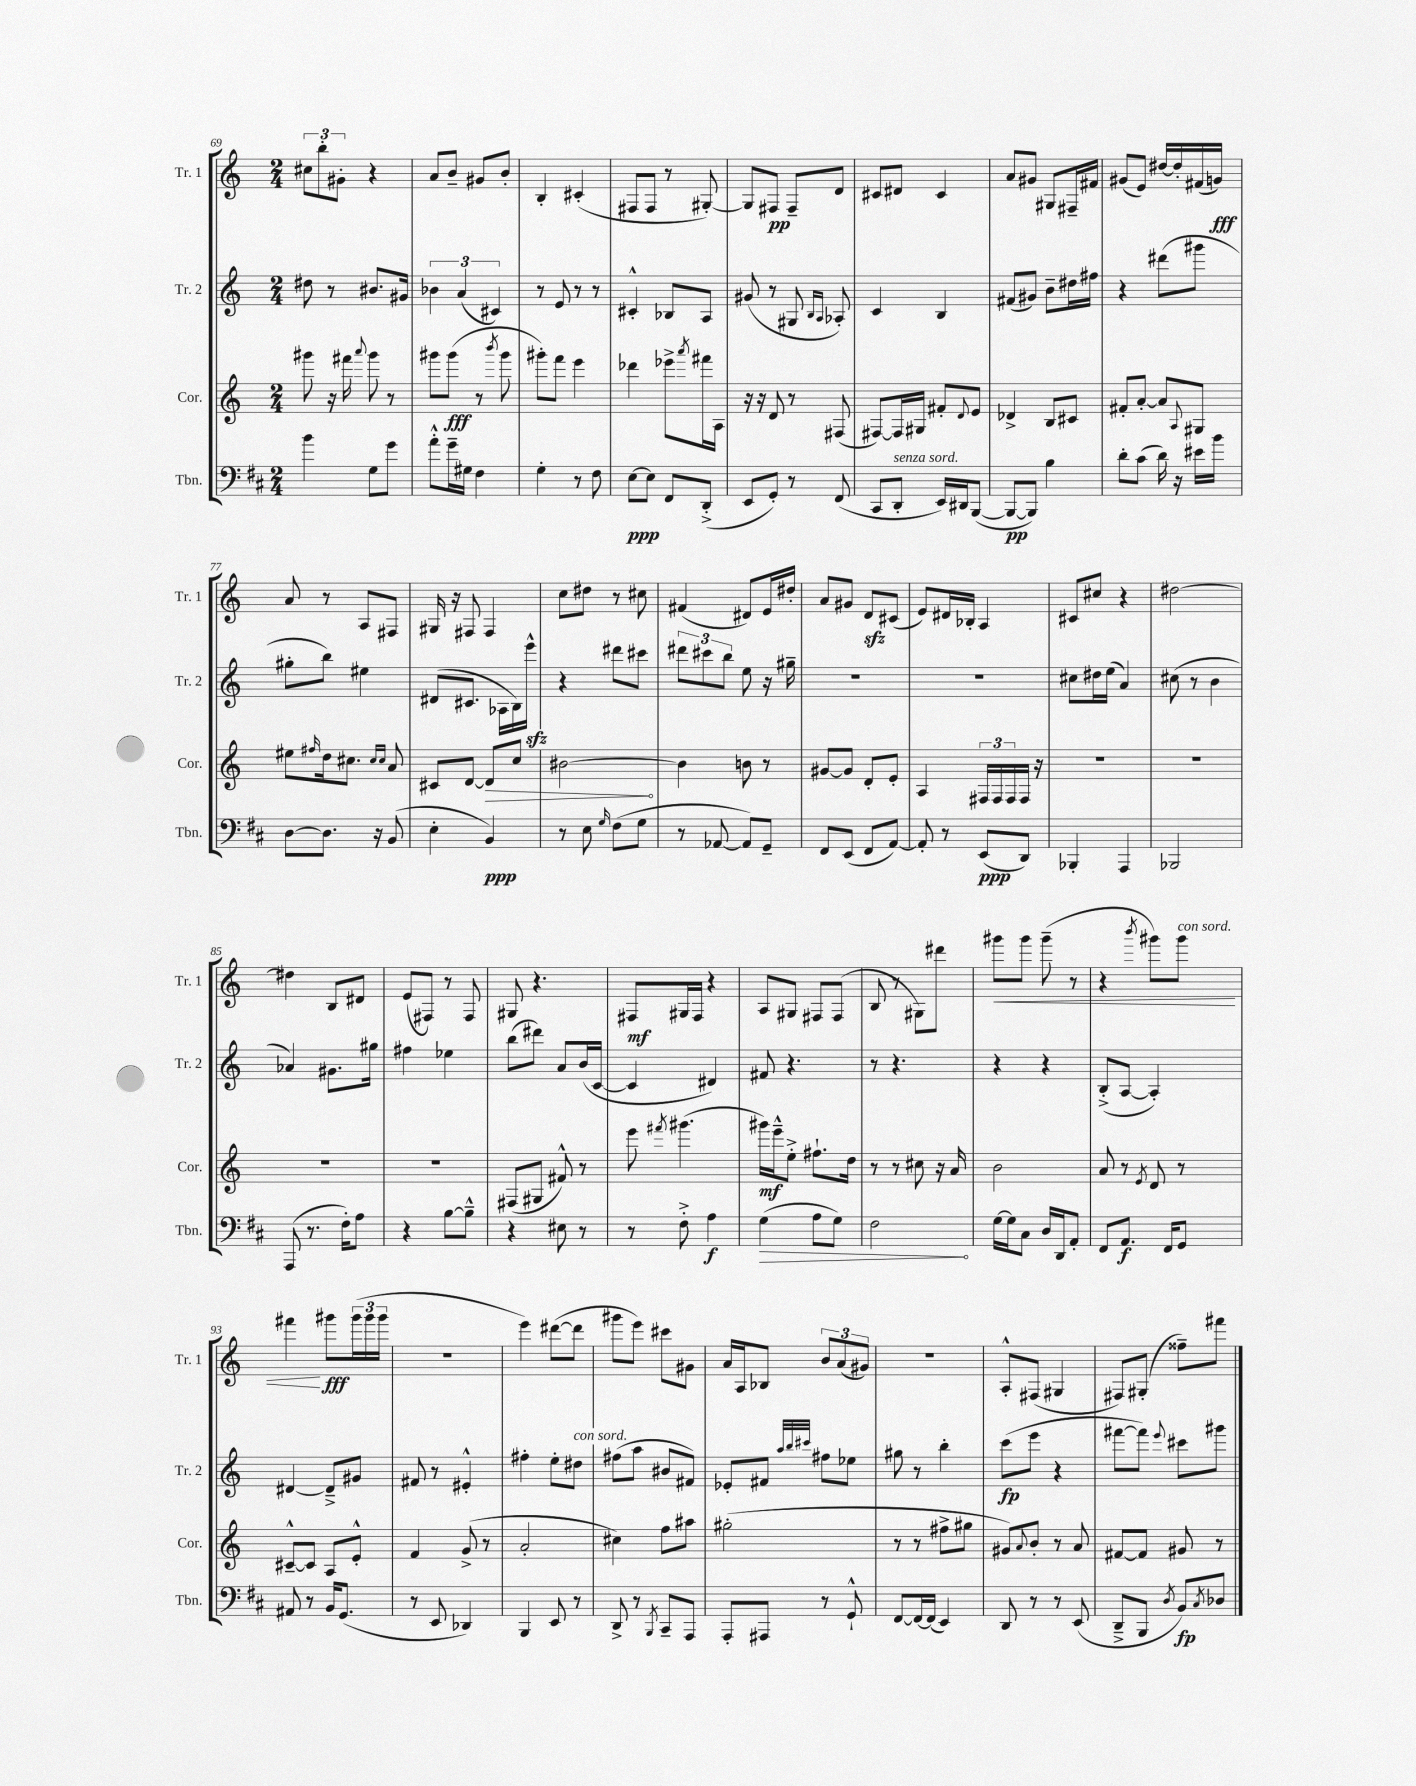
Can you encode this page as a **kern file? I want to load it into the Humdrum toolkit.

**kern	**kern	**kern	**kern
*staff4	*staff3	*staff2	*staff1
*clefF4	*clefG2	*clefG2	*clefG2
*k[f#c#]	*k[]	*k[]	*k[]
*M2/4	*M2/4	*M2/4	*M2/4
4b	8ggg#	8dd#	12cc#
.	.	.	12bb'
.	16r	8r	.
.	.	.	12g#'
.	16fff#	.	.
.	8qqaaa	.	.
8G	8ggg#	8.b#	4r
8g	8r	.	.
.	.	16g#	.
=	=	=	=
8a'^^	8ggg#	6b-	8a
16g~	(8ggg#	.	8b~
.	.	(6a	.
16G#	.	.	.
4F#	8r	.	8g#
.	.	6c#)	.
.	8qbbb	.	.
.	8ggg#	.	8b'
=	=	=	=
4G'	8ggg#')	8r	4B'
.	8fff	8e	.
8r	4eee	8r	(4c#'
8F#	.	8r	.
=	=	=	=
[8E	4ddd-	4c#'^^	8F#
8E]	.	.	8F#
8FF#	8eee-^	8B-	8r
.	8qaaa	.	.
(8DD'^	16fff#	8A	[8G#')
.	16A	.	.
=	=	=	=
8EE	16r	(8g#	8G#]
.	16r	.	.
8GG')	8d	8r	8F#
8r	8r	8G#	8F#~
.	.	16qqB	.
.	.	16qqA	.
(8FF#	(8F#	8A-')	8d
=	=	=	=
8CC#	[8F#)	4c	8c#
8DD'	16F#]	.	8d#
.	16G#	.	.
16EE)	8f#'	4B	4c#
16DD#	.	.	.
.	8qqd	.	.
([8BBB	8e	.	.
=	=	=	=
8BBB_	4d-^	(8f#	8a
8BBB])	.	8g#)	8g#
4B	8B	8b~	8G#
.	8c#	16dd#	16F#~
.	.	16ff#	16f#
=	=	=	=
8d'	8f#'	4r	(8g#
(8c#	[8a'	.	8e)
16d)	8a]	(8ddd#	[16dd#
16r	.	.	16dd#']
.	8qqA	.	.
16e#	8G#	8ggg#	(16f#
16b	.	.	16g)
=	=	=	=
[8D	8ee#	8gg#'	8a
.	16qqff#	.	.
8.D]	16dd	8bb)	8r
.	8.cc#	.	.
.	.	4ee#	8A
16r	.	.	.
.	16qqcc#	.	.
.	16qqcc#	.	.
(8BB	8a	.	8F#
=	=	=	=
4E'	8c#	(8d#	16G#
.	.	.	16r
.	[8d	8.c#	8F#
4BB)	8d]	.	4F#
.	.	16A-	.
.	8cc	16B)	.
.	.	16eee^^	.
=	=	=	=
8r	[2b#	4r	8cc
8E	.	.	8dd#
16qqG	.	.	.
(8F#	.	8ddd#	8r
8G	.	8ccc#	8cc#
=	=	=	=
8r	4b#]	12ddd#	(4f#
.	.	12ccc#	.
[8AA-	.	.	.
.	.	12bb	.
8AA-])	8b	8ee	8d#)
8GG~	8r	16r	16e
.	.	16gg#~	16dd#'
=	=	=	=
8FF#	[8g#	2r	8a
(8EE	8g#]	.	8g#
8FF#	8d'	.	8d
[8AA)	8e'	.	(8c#
=	=	=	=
8AA']	4A	2r	8e)
8r	.	.	16d#
.	.	.	16B-'
(8EE	24F#	.	4A
.	24F#	.	.
.	24F#	.	.
8DD)	16F#	.	.
.	16r	.	.
=	=	=	=
4BBB-'	2r	8cc#	8c#
.	.	16dd#	8cc#
.	.	(16ee	.
4AAA	.	4a)	4r
=	=	=	=
2BBB-	2r	(8cc#	[2dd#
.	.	8r	.
.	.	4b	.
=	=	=	=
(8AAA	2r	4a-)	4dd#]
8.r	.	.	.
.	.	8.g#	8B
16F#')	.	.	.
8A	.	.	8d#
.	.	16gg#	.
=	=	=	=
4r	2r	4ff#	(8e
.	.	.	8F#)
[8B	.	4ee-	8r
8B~^^]	.	.	8F#
=	=	=	=
4r	(8F#	(8bb	8G#
.	8G#	8ddd#)	4.r
8E#	8f#^^)	8a	.
8r	8r	(16b	.
.	.	[16c	.
=	=	=	=
8r	8eee	4c]	8F#
.	8qfff#	.	.
8F#'^	(4.ggg#	.	16G#
.	.	.	16F#
4A	.	4d#)	4r
=	=	=	=
(4G	16ggg#)	8f#	8A
.	16eee~^^	.	.
.	8ee'^	4.r	8G#
8A	8.ff#`	.	8F#
8G)	.	.	(8F#
.	16dd	.	.
=	=	=	=
2F#	8r	8r	8B
.	8r	4.r	8r
.	8cc#	.	8G#)
.	16r	.	8ddd#
.	16a	.	.
=	=	=	=
[16G	2b	4r	8ggg#
16G]	.	.	.
8C#	.	.	8ggg#
16D	.	4r	(8ggg#~
16DD	.	.	.
8AA'	.	.	8r
=	=	=	=
8FF#	8a	(8B'^	4r
8.AA	8r	[8A	.
.	8qe	.	8qbbb
.	8d	4A'])	8ggg#)
16FF#	.	.	.
8GG	8r	.	8ggg#
=	=	=	=
8AA#	[8c#~^^	[4d#	4fff#
8r	8c#]	.	.
16BB	8A	8d#~^]	8ggg#
(8.GG	.	.	.
.	8e'^^	8g#	(24ggg#
.	.	.	24ggg#
.	.	.	24ggg#
=	=	=	=
8r	4f	8f#	2r
8EE	.	8r	.
4DD-)	(8g^	4e#'^^	.
.	8r	.	.
=	=	=	=
4BBB	2a'	4ff#'	4eee)
8EE	.	8ee'	([8ddd#
8r	.	8dd#	8ddd#]
=	=	=	=
8DD^	4cc#)	(8ff#	8ggg#
8r	.	8aa	8eee)
8qBBB	.	.	.
8CC#~	8ff	8b#	8ccc#
8AAA	8aa#	8f#)	8g#
=	=	=	=
8AAA'	(2gg#'	8e-'	16a
.	.	.	16A
8AAA#	.	8f#	8B-
.	.	32qqaa	.
.	.	32qqbb	.
.	.	32qqccc#	.
8r	.	8ff#	12b
.	.	.	(12a
8GG`^^	.	8ee-	.
.	.	.	12g#)
=	=	=	=
[8FF#	8r	8gg#	2r
16FF#_	8r	8r	.
(16FF#]	.	.	.
4EE)	8ff#^	4bb'	.
.	8gg#	.	.
=	=	=	=
8DD	8g#)	(8ccc	8A'^^
.	8qqa	.	.
8r	8b'	8eee	(8F#
8r	8r	4r	4G#
(8EE	8a	.	.
=	=	=	=
8DD~^	[8f#	[8fff#	8F#)
8BBB	8f#]	8fff#])	(8G#'
8qD	.	8qqeee	.
8BB)	8g#	8ccc#	8ff##~)
8qC#	.	.	.
8D-	8r	8ggg#	8fff#
==	==	==	==
*-	*-	*-	*-
